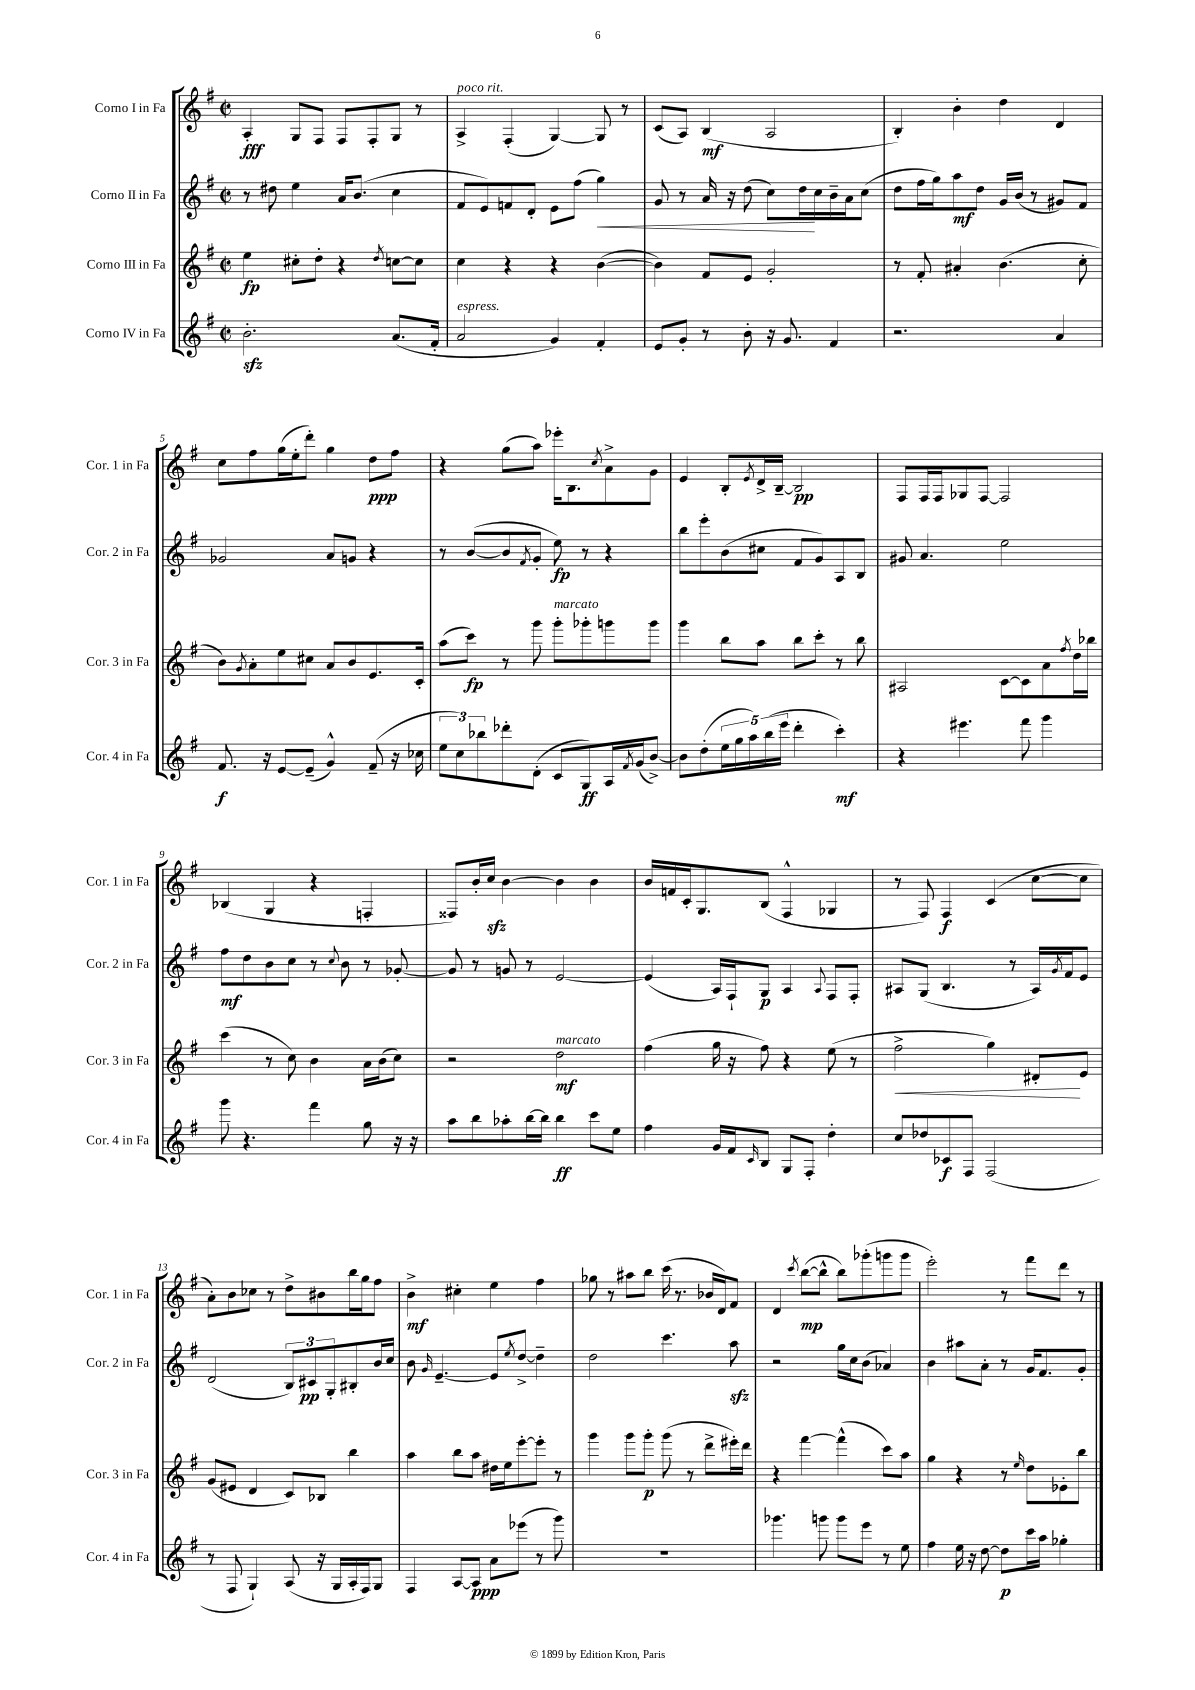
<<
\new StaffGroup <<
\new Staff = "s0" \with { instrumentName = "Corno I in Fa" shortInstrumentName = "Cor. 1 in Fa" } {
    \clef treble \key g \major \defaultTimeSignature \time 2/2
    a4-.\fff g8 fis8 fis8 fis8-. g8 r8 |
    a4->^\markup { \italic "poco rit." } fis4-.( g4~) g8 r8 |
    c'8( a8) b4\mf( a2 |
    b4-.) b'4-. d''4 d'4 |
    c''8 fis''8 g''16( e''16-. d'''8-.) g''4 d''8\ppp fis''8 |
    r4 g''8( a''8) ees'''16-. b8. \acciaccatura { c''8 } a'8-> g'8 |
    e'4 b8-. \acciaccatura { e'8 } d'16-> b16~-- b2\pp |
    fis8 fis16 fis16 ges8 fis8~ fis2 |
    bes4( g4 r4 f4-. |
    fisis8) b'16-. c''16\sfz b'4~ b'4 b'4 |
    b'16 f'16 c'16-. g8. b8( fis4-^ ges4 |
    r8 fis8) fis4\f c'4( c''8~ c''8 |
    a'8-.) b'8 ces''8 r8 d''8-> bis'8 b''16 g''16 fis''8 |
    b'4->\mf cis''4-. e''4 fis''4 |
    ges''8 r8 ais''8 b''8 c'''16( r8. bes'16 d'16) fis'8 |
    d'4 \acciaccatura { c'''8 } b''8~\mp( b''8-^ b''8) ges'''8-.( g'''8 g'''8 |
    e'''2-.) r8 fis'''8 d'''8 r8 \bar "|." |
}
\new Staff = "s1" \with { instrumentName = "Corno II in Fa" shortInstrumentName = "Cor. 2 in Fa" } {
    \clef treble \key g \major \defaultTimeSignature \time 2/2
    r8 dis''8 e''4 a'16 b'8.( c''4 |
    fis'8 e'8) f'8 d'8-. e'8 fis''8( g''4\<) |
    g'8 r8 a'16 r16 d''8( c''8) d''16\! c''16 b'16-- a'16 c''8( |
    d''8 fis''16 g''16) a''8\mf d''8 g'16 b'16( r8 gis'8) fis'8 |
    ges'2 a'8 g'8 r4 |
    r8 b'8~( b'8 \acciaccatura { fis'8 } g'8-. e''8\fp) r8 r4 |
    b''8 e'''8-. b'8( cis''8 fis'8 g'8) a8 b8 |
    gis'8 a'4. e''2 |
    fis''8\mf d''8 b'8 c''8 r8 \appoggiatura { c''8 } b'8 r8 ges'8~-. |
    ges'8 r8 g'8 r8 e'2~ |
    e'4( a16) fis16-! g8\p a4 \appoggiatura { a8 } fis8 fis8-. |
    ais8 g8( b4. r8 ais16) \acciaccatura { g'8 } fis'16 e'8 |
    d'2( \tuplet 3/2 { b8) cis'8\pp g8-. } bis8-. b'16 c''16 |
    b'8 \grace { g'16 } e'4.~-- e'8 \acciaccatura { e''8 } d''8~-> d''4-- |
    d''2 c'''4. a''8\sfz |
    r2 g''16 c''16 b'8( aes'4) |
    b'4 ais''8 a'8-. r8 g'16 fis'8. g'8-. \bar "|." |
}
\new Staff = "s2" \with { instrumentName = "Corno III in Fa" shortInstrumentName = "Cor. 3 in Fa" } {
    \clef treble \key g \major \defaultTimeSignature \time 2/2
    e''4\fp cis''8-. d''8-. r4 \acciaccatura { d''8 } c''8~ c''8 |
    c''4 r4 r4 b'4~( |
    b'4) fis'8 e'8 g'2-. |
    r8 fis'8-. ais'4-. b'4.( c''8-. |
    b'8) \acciaccatura { g'8 } a'8-. e''8 cis''8 a'8 b'8 e'8. c'16-. |
    a''8( c'''8\fp) r8 g'''8 g'''8-.^\markup { \italic "marcato" } ges'''8-. g'''8 g'''8 |
    g'''4 b''8 a''8 b''8 c'''8-. r8 b''8 |
    ais2 c'8~ c'8 a'8 \acciaccatura { fis''8 } d''16 bes''16 |
    c'''4( r8 c''8) b'4 a'16 b'16( c''8) |
    r2 d''2\mf^\markup { \italic "marcato" } |
    fis''4( g''16 r16 fis''8) r4 e''8( r8 |
    fis''2->\< g''4) dis'8-.\! e'8 |
    g'8( eis'8 d'4 c'8) bes8 b''4 |
    a''4 b''8 a''8 dis''16 e''16 e'''8~-. e'''8-. r8 |
    g'''4 g'''8 g'''8-.\p g'''8( r8 d'''8-> eis'''16-.) d'''16 |
    r4 fis'''4~ fis'''4-^( c'''8) a''8 |
    g''4 r4 r8 \grace { e''16 } d''8 ees'8-. b''8 \bar "|." |
}
\new Staff = "s3" \with { instrumentName = "Corno IV in Fa" shortInstrumentName = "Cor. 4 in Fa" } {
    \clef treble \key g \major \defaultTimeSignature \time 2/2
    b'2.-.\sfz a'8.( fis'16-. |
    a'2^\markup { \italic "espress." } g'4) fis'4-. |
    e'8 g'8-. r8 b'8-. r16 g'8. fis'4 |
    r2. a'4 |
    fis'8.\f r16 e'8~ e'8--( g'4-^) fis'8--( r16 ces''16 |
    \tuplet 3/2 { e''8 c''8) bes''8 } des'''8-. d'8-.( c'8 g8\ff) a16 \acciaccatura { fis'8 } g'16( b'8~->) |
    b'8 d''8-.( \tuplet 5/4 { e''16 g''16 a''16) b''16( e'''16 } d'''4-. c'''4-.\mf) |
    r4 eis'''4. fis'''8 g'''4 |
    g'''8 r4. fis'''4 g''8 r16 r16 |
    a''8 b''8 aes''8-. b''16~ b''16 b''4\ff c'''8 e''8 |
    fis''4 g'16 fis'16 \grace { c'16 } b8 g8 fis8-. d''4-. |
    c''8 des''8 ces'8\f fis8 fis2( |
    r8 fis8 g4-!) a8( r16 g16 a16-. fis16) g8 |
    fis4 a8~ a8\ppp a'8 ees'''8( r8 g'''8) |
    R1 |
    ges'''4. g'''8 g'''8 e'''8 r8 e''8 |
    fis''4 e''16 r16 d''8~ d''8\p c'''16 a''16 ges''4-. \bar "|." |
}
>>
>>
